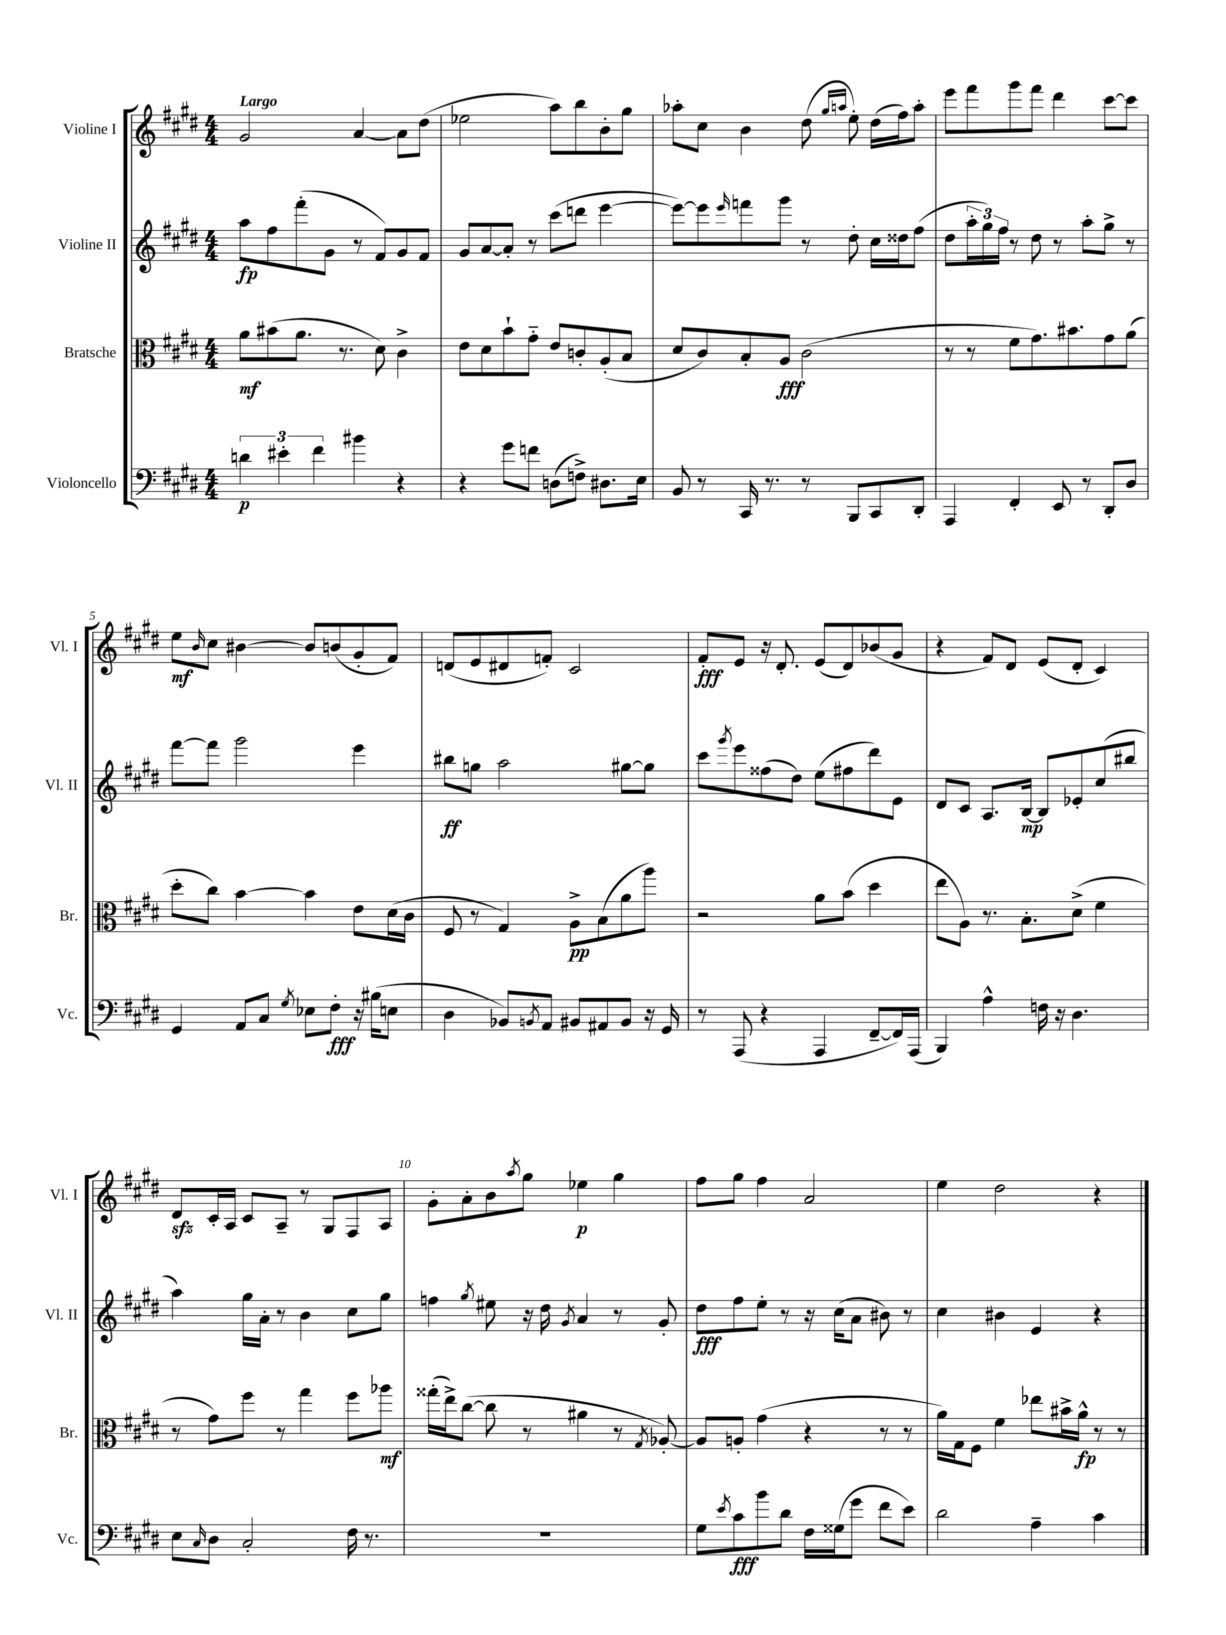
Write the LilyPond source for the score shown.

<<
\new StaffGroup <<
\new Staff = "s0" \with { instrumentName = "Violine I" shortInstrumentName = "Vl. I" } {
    \clef treble \key e \major \numericTimeSignature \time 4/4 \tempo "Largo"
    gis'2 a'4~ a'8 dis''8( |
    ees''2 a''8) b''8 b'8-. gis''8 |
    aes''8-. cis''8 b'4 dis''8( \grace { gis''16 a''16 } e''8-.) dis''16( fis''16) a''8-. |
    e'''8 fis'''8 gis'''8 fis'''8 dis'''4 cis'''8~ cis'''8 |
    e''8\mf \grace { b'16 } cis''8 bis'4~ bis'8 b'8( gis'8-. fis'8) |
    d'8( e'8 dis'8 f'8-.) cis'2 |
    fis'8-.\fff e'8 r16 dis'8.-. e'8( dis'8) bes'8( gis'8 |
    r4 fis'8) dis'8 e'8( dis'8-. cis'4) |
    dis'8\sfz cis'16-. a16 cis'8 a8-- r8 gis8 fis8 a8 |
    gis'8-. a'8-. b'8 \acciaccatura { a''8 } gis''8 ees''4\p gis''4 |
    fis''8 gis''8 fis''4 a'2 |
    e''4 dis''2 r4 \bar "|." |
}
\new Staff = "s1" \with { instrumentName = "Violine II" shortInstrumentName = "Vl. II" } {
    \clef treble \key e \major \numericTimeSignature \time 4/4
    a''8\fp fis''8 fis'''8-.( gis'8 r8 fis'8) gis'8 fis'8 |
    gis'8 a'8~ a'8-. r8 cis'''8( d'''8 e'''4~ |
    e'''8~) e'''8 \grace { e'''16 } f'''8 gis'''8 r8 dis''8-. cis''16 disis''16 fis''8( |
    dis''8 \tuplet 3/2 { a''16-. gis''16) fis''16 } r8 dis''8 r8 a''8-. gis''8-> r8 |
    fis'''8~ fis'''8 gis'''2 e'''4 |
    bis''8\ff g''8 a''2 gis''8~ gis''8 |
    cis'''8 \acciaccatura { gis'''8 } e'''8 fisis''8( dis''8) e''8( fis''8 dis'''8) e'8 |
    dis'8 cis'8 a8. b16~\mp b8 ees'8-. cis''8( bis''8 |
    a''4) gis''16 a'16-. r8 b'4 cis''8 gis''8 |
    f''4 \acciaccatura { gis''8 } eis''8 r16 dis''16 \acciaccatura { gis'8 } a'4 r8 gis'8-. |
    dis''8\fff fis''8 e''8-. r8 r16 cis''16( a'8 bis'8) r8 |
    cis''4 bis'4 e'4 r4 \bar "|." |
}
\new Staff = "s2" \with { instrumentName = "Bratsche" shortInstrumentName = "Br." } {
    \clef alto \key e \major \numericTimeSignature \time 4/4
    a'8\mf bis'8( a'8. r8. dis'8) cis'4-> |
    e'8 dis'8 b'8-! gis'8-_ e'8 c'8-. a8-.( b8 |
    dis'8 cis'8) b8-. a8\fff cis'2( |
    r8 r8 fis'8 gis'8.) bis'8. gis'8 a'8( |
    dis''8-. cis''8) b'4~ b'4 e'8 dis'16( cis'16 |
    fis8 r8 gis4) a8->\pp b8( a'8 a''8) |
    r2 a'8 b'8( dis''4 |
    e''8 a8) r8. b8.-. dis'8->( fis'4 |
    r8 gis'8) fis''8 r8 gis''4 fis''8 aes''8\mf |
    gisis''16-.( e''16->) cis''8~( cis''8 r8 ais'4 r8 \acciaccatura { gis8 } aes8~-.) |
    aes8 a8-. gis'4( r4 r8 r8 |
    a'16) gis16 fis8 fis'4 ees''8 bis'16-> a'16-^\fp r8 r8 \bar "|." |
}
\new Staff = "s3" \with { instrumentName = "Violoncello" shortInstrumentName = "Vc." } {
    \clef bass \key e \major \numericTimeSignature \time 4/4
    \tuplet 3/2 { d'4\p eis'4-. fis'4 } bis'4 r4 |
    r4 gis'8 f'8 d8( f8->) dis8. e16 |
    b,8 r8 cis,16 r8. r8 b,,8 cis,8 dis,8-. |
    a,,4 fis,4-. e,8 r8 dis,8-. dis8 |
    gis,4 a,8 cis8 \acciaccatura { gis8 } ees8 fis8-.\fff r16 bis16( e8 |
    dis4 bes,8) \acciaccatura { b,8 } a,8 bis,8 ais,8 bis,8 r16 gis,16 |
    r8 a,,8( r4 a,,4 fis,8~-- fis,16) a,,16( |
    b,,4) a4-^ f16 r16 dis4. |
    e8 \grace { cis16 } dis8 cis2-. fis16 r8. |
    R1 |
    gis8 \acciaccatura { e'8 } cis'8\fff b'8 dis'8 fis16 gisis16( gis'8 fis'8 e'8) |
    dis'2 a4-- cis'4 \bar "|." |
}
>>
>>
\layout { \context { \Score \override BarNumber.break-visibility = ##(#f #t #t) barNumberVisibility = #(every-nth-bar-number-visible 5) } }
